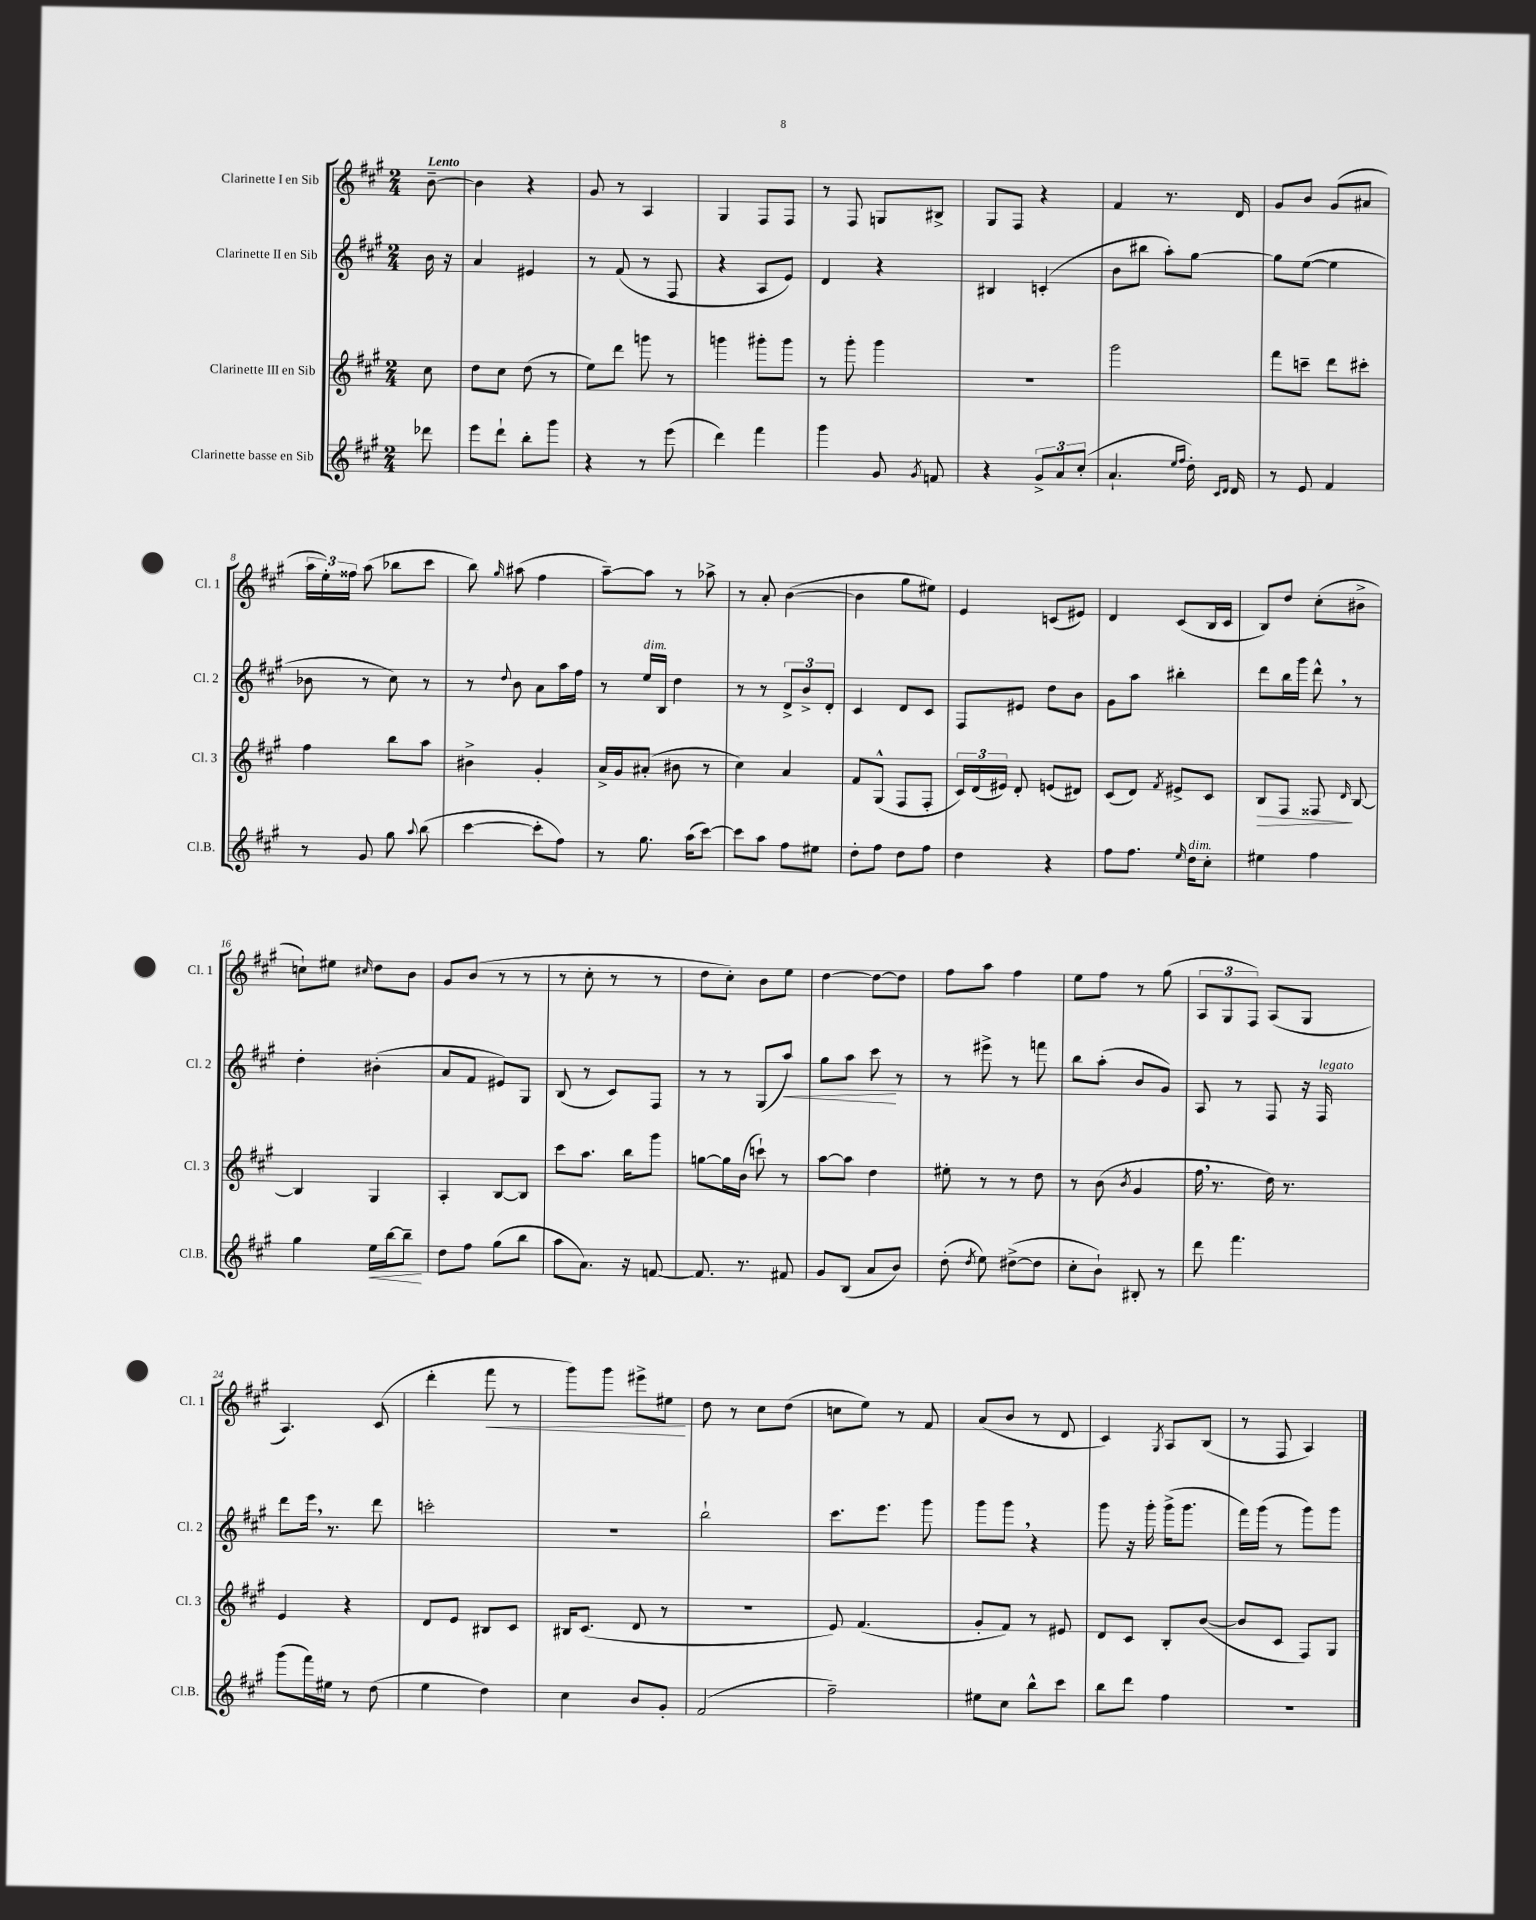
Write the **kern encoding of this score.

**kern	**dynam	**kern	**dynam	**kern	**dynam	**kern	**dynam
*part4	*part4	*part3	*part3	*part2	*part2	*part1	*part1
*staff4	*staff4	*staff3	*staff3	*staff2	*staff2	*staff1	*staff1
*I"Clarinette basse en Sib	*	*I"Clarinette III en Sib	*	*I"Clarinette II en Sib	*	*I"Clarinette I en Sib	*
*I'Cl.B.	*	*I'Cl. 3	*	*I'Cl. 2	*	*I'Cl. 1	*
*clefG2	*	*clefG2	*	*clefG2	*	*clefG2	*
*k[f#c#g#]	*	*k[f#c#g#]	*	*k[f#c#g#]	*	*k[f#c#g#]	*
*M2/4	*	*M2/4	*	*M2/4	*	*M2/4	*
=	=	=	=	=	=	=	=
!	!	!	!	!	!	!LO:TX:a:B:t=Lento	!
8ddd-X\	.	8cc#\	.	16b\	.	[8b~\	.
.	.	.	.	16r	.	.	.
=1	=1	=1	=1	=1	=1	=1	=1
8eee\L	.	8dd\L	.	4a/	.	4b\]	.
8ddd`\J	.	8cc#\J	.	.	.	.	.
8bb'\L	.	(8dd\	.	4e#X/	.	4r	.
8ggg#\J	.	8r	.	.	.	.	.
=2	=2	=2	=2	=2	=2	=2	=2
4r	.	8ee\L)	.	8r	.	8g#/	.
.	.	8ddd\J	.	(8f#/	.	8r	.
8r	.	8gggn\	.	8r	.	4A/	.
(8eee\	.	8r	.	8F#/	.	.	.
=3	=3	=3	=3	=3	=3	=3	=3
4ddd\)	.	4gggn\	.	4r	.	4G#/	.
4fff#\	.	8ggg#X'\L	.	8A/L	.	8F#/L	.
.	.	8ggg#\J	.	8e/J)	.	8F#/J	.
=4	=4	=4	=4	=4	=4	=4	=4
4ggg#\	.	8r	.	4d/	.	8r	.
.	.	8ggg#'\	.	.	.	8F#/	.
8g#/	.	4ggg#\	.	4r	.	8Gn/L	.
8qg#/	.	.	.	.	.	.	.
8fn/	.	.	.	.	.	8B#X^/J	.
=5	=5	=5	=5	=5	=5	=5	=5
4r	.	2r	.	4B#X/	.	8G#/L	.
.	.	.	.	.	.	8F#/J	.
12g#^/L	.	.	.	(4cn'/	.	4r	.
12a/	.	.	.	.	.	.	.
(12cc#'/J	.	.	.	.	.	.	.
=6	=6	=6	=6	=6	=6	=6	=6
4.a`/	.	2ggg#\	.	8b\L	.	4f#/	.
.	.	.	.	8bb#X\J	.	.	.
.	.	.	.	8aa'\L)	.	8.r	.
16qqee/LL	.	.	.	.	.	.	.
16qqff#/JJ	.	.	.	.	.	.	.
16dd'\)	.	.	.	[8gg#\J	.	.	.
16qqc#/LL	.	.	.	.	.	.	.
16qqd/JJ	.	.	.	.	.	.	.
16d/	.	.	.	.	.	16d/	.
=7	=7	=7	=7	=7	=7	=7	=7
8r	.	8fff#\L	.	8gg#\L]	.	8g#/L	.
8e/	.	8cccn~\J	.	([8ee\J	.	8b/J	.
4f#/	.	8ddd\L	.	4ee\]	.	(8g#/L	.
.	.	8ccc#X'\J	.	.	.	8a#X/J	.
!!LO:LB:g=z
=8	=8	=8	=8	=8	=8	=8	=8
8r	.	4ff#\	.	8b-X\	.	24aa\LL	.
.	.	.	.	.	.	24ee'\)	.
.	.	.	.	.	.	24ff##X\JJ	.
8g#/	.	.	.	8r	.	(8aa\	.
8gg#\	.	8bb\L	.	8cc#\)	.	8bb-X\L	.
8qqaa/	.	.	.	.	.	.	.
(8bb\	.	8aa\J	.	8r	.	8ccc#\J	.
=9	=9	=9	=9	=9	=9	=9	=9
[4ccc#\	.	4b#X^\	.	8r	.	8bb\)	.
.	.	.	.	8qqdd/	.	16qqgg#/	.
.	.	.	.	8b\	.	(8aa#X\	.
8ccc#'\L]	.	4g#'/	.	8a\L	.	4ff#\	.
8ff#\J)	.	.	.	16aa\L	.	.	.
.	.	.	.	16ff#\JJ	.	.	.
=10	=10	=10	=10	=10	=10	=10	=10
8r	.	16a^/LL	.	8r	.	[8aa~\L)	.
.	.	16g#/J	.	.	.	.	.
!	!	!	!	!LO:TX:a:i:t=dim.	!	!	!
8.gg#\	.	(8a#X'/J	.	16ee/LL	.	8aa\J]	.
.	.	.	.	16B/JJ	.	.	.
.	.	8b#X\	.	4dd\	.	8r	.
(16aa\KL	.	.	.	.	.	.	.
[8ccc#\J)	.	8r	.	.	.	8aa-X^\	.
=11	=11	=11	=11	=11	=11	=11	=11
8ccc#\L]	.	4cc#\)	.	8r	.	8r	.
8aa\J	.	.	.	8r	.	8a'/	.
8ff#\L	.	4a/	.	12d^/L	.	([4b\	.
.	.	.	.	12b^/	.	.	.
8ee#X\J	.	.	.	.	.	.	.
.	.	.	.	12d'/J	.	.	.
=12	=12	=12	=12	=12	=12	=12	=12
8dd'\L	.	8f#/L	.	4c#/	.	4b\]	.
8ff#\J	.	(8G#^^/J	.	.	.	.	.
8dd\L	.	8F#/L	.	8d/L	.	8gg#\L	.
8ff#\J	.	8F#'/J	.	8c#/J	.	8ee#X\J)	.
=13	=13	=13	=13	=13	=13	=13	=13
4dd\	.	24c#/LL)	.	8F#/L	.	4e/	.
.	.	(24d/	.	.	.	.	.
.	.	24e#X/JJ)	.	.	.	.	.
.	.	8d'/	.	8e#X/J	.	.	.
4r	.	(8en/L	.	8dd\L	.	(8cn/L	.
.	.	8d#X/J)	.	8b\J	.	8e#X/J)	.
=14	=14	=14	=14	=14	=14	=14	=14
8ff#\L	.	(8c#/L	.	8g#\L	.	4d/	.
8.ff#\J	.	8d/J)	.	8aa\J	.	.	.
.	.	8qf#/	.	.	.	.	.
.	.	8e#X^/L	.	4bb#X'\	.	(8c#/L	.
16qqee/	.	.	.	.	.	.	.
!LO:TX:a:i:t=dim.	!	!	!	!	!	!	!
16dd\KL	.	.	.	.	.	.	.
8cc#'\J	.	8c#/J	.	.	.	16B/L	.
.	.	.	.	.	.	16c#/JJ	.
=15	=15	=15	=15	=15	=15	=15	=15
!	!	!	!LO:HP:b	!	!	!	!
4ee#X\	.	8B/L	>	8ddd\L	.	8B/L)	.
.	.	8F#/J	.	16bb\L	.	8dd/J	.
.	.	.	.	16ggg#\JJ	.	.	.
4ff#\	.	8F##X/	.	8ddd^^,\	.	(8cc#'\L	.
.	.	16qqd/	.	.	.	.	.
.	.	[8B/	]	8r	.	8b#X^\J	.
!!LO:LB:g=z
=16	=16	=16	=16	=16	=16	=16	=16
4gg#\	.	4B/]	.	4dd'\	.	8ccn`\L)	.
.	.	.	.	.	.	8ee#X\J	.
.	.	.	.	.	.	16qqcc#X/	.
!	!LO:HP:b	!	!	!	!	!	!
16ee\LL	<	4G#/	.	(4b#X'\	.	8dd\L	.
[16bb\J	.	.	.	.	.	.	.
8bb~\J]	.	.	.	.	.	8b\J	.
.	[	.	.	.	.	.	.
=17	=17	=17	=17	=17	=17	=17	=17
8dd\L	.	4A'/	.	8a/L	.	8g#/L	.
8ff#\J	.	.	.	8f#/J	.	(8b/J	.
(8gg#\L	.	[8B/L	.	8e#X/L)	.	8r	.
8bb\J	.	8B/J]	.	8G#/J	.	8r	.
=18	=18	=18	=18	=18	=18	=18	=18
8aa\L	.	8ccc#\L	.	(8B/	.	8r	.
8.a\J)	.	8.aa\J	.	8r	.	8cc#'\	.
.	.	.	.	8c#/L)	.	8r	.
16r	.	16bb\KL	.	.	.	.	.
[8fn/	.	8ggg#\J	.	8F#/J	.	8r	.
=19	=19	=19	=19	=19	=19	=19	=19
8.f/]	.	[8ggn\L	.	8r	.	8dd\L	.
.	.	16gg\L]	.	8r	.	8cc#'\J)	.
8.r	.	(16b\JJ	.	.	.	.	.
.	.	8cccn`\)	.	(8G#/L	.	8b\L	.
!	!	!	!	!	!LO:HP:b	!	!
8f#X/	.	8r	.	8aa/J)	<	8ee\J	.
=20	=20	=20	=20	=20	=20	=20	=20
8g#/L	.	[8aa\L	.	8gg#\L	.	[4dd\	.
(8B/J	.	8aa\J]	.	8aa\J	.	.	.
8a/L	.	4dd\	.	8ccc#\	.	8dd\L_	.
8b/J)	.	.	.	8r	[	8dd\J]	.
=21	=21	=21	=21	=21	=21	=21	=21
(8dd'\	.	8ee#X'\	.	8r	.	8ff#\L	.
8qdd/	.	.	.	.	.	.	.
8ee\)	.	8r	.	8eee#X^\	.	8aa\J	.
([8dd#X^\L	.	8r	.	8r	.	4ff#\	.
8dd#\J]	.	8dd\	.	8fffn\	.	.	.
=22	=22	=22	=22	=22	=22	=22	=22
8cc#'\L	.	8r	.	8bb\L	.	8ee\L	.
8b`\J)	.	(8b\	.	(8aa'\J	.	8ff#\J	.
.	.	8qb/	.	.	.	.	.
8B#X'/	.	4g#/	.	8b/L	.	8r	.
8r	.	.	.	8g#/J)	.	(8gg#\	.
=23	=23	=23	=23	=23	=23	=23	=23
8ddd\	.	16ff#,\	.	8A/	.	12A/L	.
.	.	8.r	.	.	.	.	.
.	.	.	.	.	.	12G#/	.
4.fff#\	.	.	.	8r	.	.	.
.	.	.	.	.	.	12F#/J)	.
.	.	16dd\)	.	8F#/	.	(8A/L	.
.	.	8.r	.	.	.	.	.
.	.	.	.	16r	.	8G#/J	.
!	!	!	!	!LO:TX:a:i:t=legato	!	!	!
.	.	.	.	16F#/	.	.	.
!!LO:LB:g=z
=24	=24	=24	=24	=24	=24	=24	=24
(8ggg#\L	.	4e/	.	8ddd\L	.	4.A/)	.
16fff#\L)	.	.	.	16eee,\Jk	.	.	.
16ee#X\JJ	.	.	.	8.r	.	.	.
8r	.	4r	.	.	.	.	.
(8dd\	.	.	.	8ddd\	.	(8c#/	.
=25	=25	=25	=25	=25	=25	=25	=25
4ee\	.	8d/L	.	2cccn'\	.	4ddd'\	.
.	.	8e/J	.	.	.	.	.
!	!	!	!	!	!	!	!LO:HP:b
4dd\)	.	8B#X/L	.	.	.	8fff#\	<
.	.	8c#/J	.	.	.	8r	.
=26	=26	=26	=26	=26	=26	=26	=26
4cc#\	.	16B#X/KL	.	2r	.	8ggg#\L)	.
.	.	(8.c#/J	.	.	.	.	.
.	.	.	.	.	.	8ggg#\J	.
8b/L	.	8d/	.	.	.	8eee#X^\L	.
8g#'/J	.	8r	.	.	.	8ee#X\J	.
.	.	.	.	.	.	.	[
=27	=27	=27	=27	=27	=27	=27	=27
(2f#/	.	2r	.	2bb`\	.	8dd\	.
.	.	.	.	.	.	8r	.
.	.	.	.	.	.	8cc#\L	.
.	.	.	.	.	.	(8dd\J	.
=28	=28	=28	=28	=28	=28	=28	=28
2ff#~\)	.	8e/)	.	8.ccc#\L	.	8ccn\L	.
.	.	(4.f#/	.	.	.	8ee\J)	.
.	.	.	.	8.eee\J	.	.	.
.	.	.	.	.	.	8r	.
.	.	.	.	8ggg#\	.	8f#/	.
=29	=29	=29	=29	=29	=29	=29	=29
8ee#X\L	.	8g#'/L	.	8ggg#\L	.	(8a/L	.
8cc#\J	.	8f#/J)	.	8ggg#,\J	.	8b/J	.
8bb^^\L	.	8r	.	4r	.	8r	.
8ccc#\J	.	8e#X/	.	.	.	8d/	.
=30	=30	=30	=30	=30	=30	=30	=30
8bb\L	.	8d/L	.	8ggg#\	.	4c#/)	.
8ddd\J	.	8c#/J	.	16r	.	.	.
.	.	.	.	16ggg#'\	.	.	.
.	.	.	.	.	.	8qG#/	.
4ff#\	.	8B'/L	.	(16ggg#^\KL	.	8A/L	.
.	.	.	.	8.ggg#\J	.	.	.
.	.	([8b/J	.	.	.	(8B/J	.
=31	=31	=31	=31	=31	=31	=31	=31
2r	.	8b/L]	.	16fff#\LL)	.	8r	.
.	.	.	.	(16ggg#\JJ	.	.	.
.	.	8c#/J	.	8r	.	8F#/	.
.	.	8F#/L)	.	8ggg#\L)	.	4A/)	.
.	.	8G#/J	.	8ggg#\J	.	.	.
==	==	==	==	==	==	==	==
*-	*-	*-	*-	*-	*-	*-	*-
